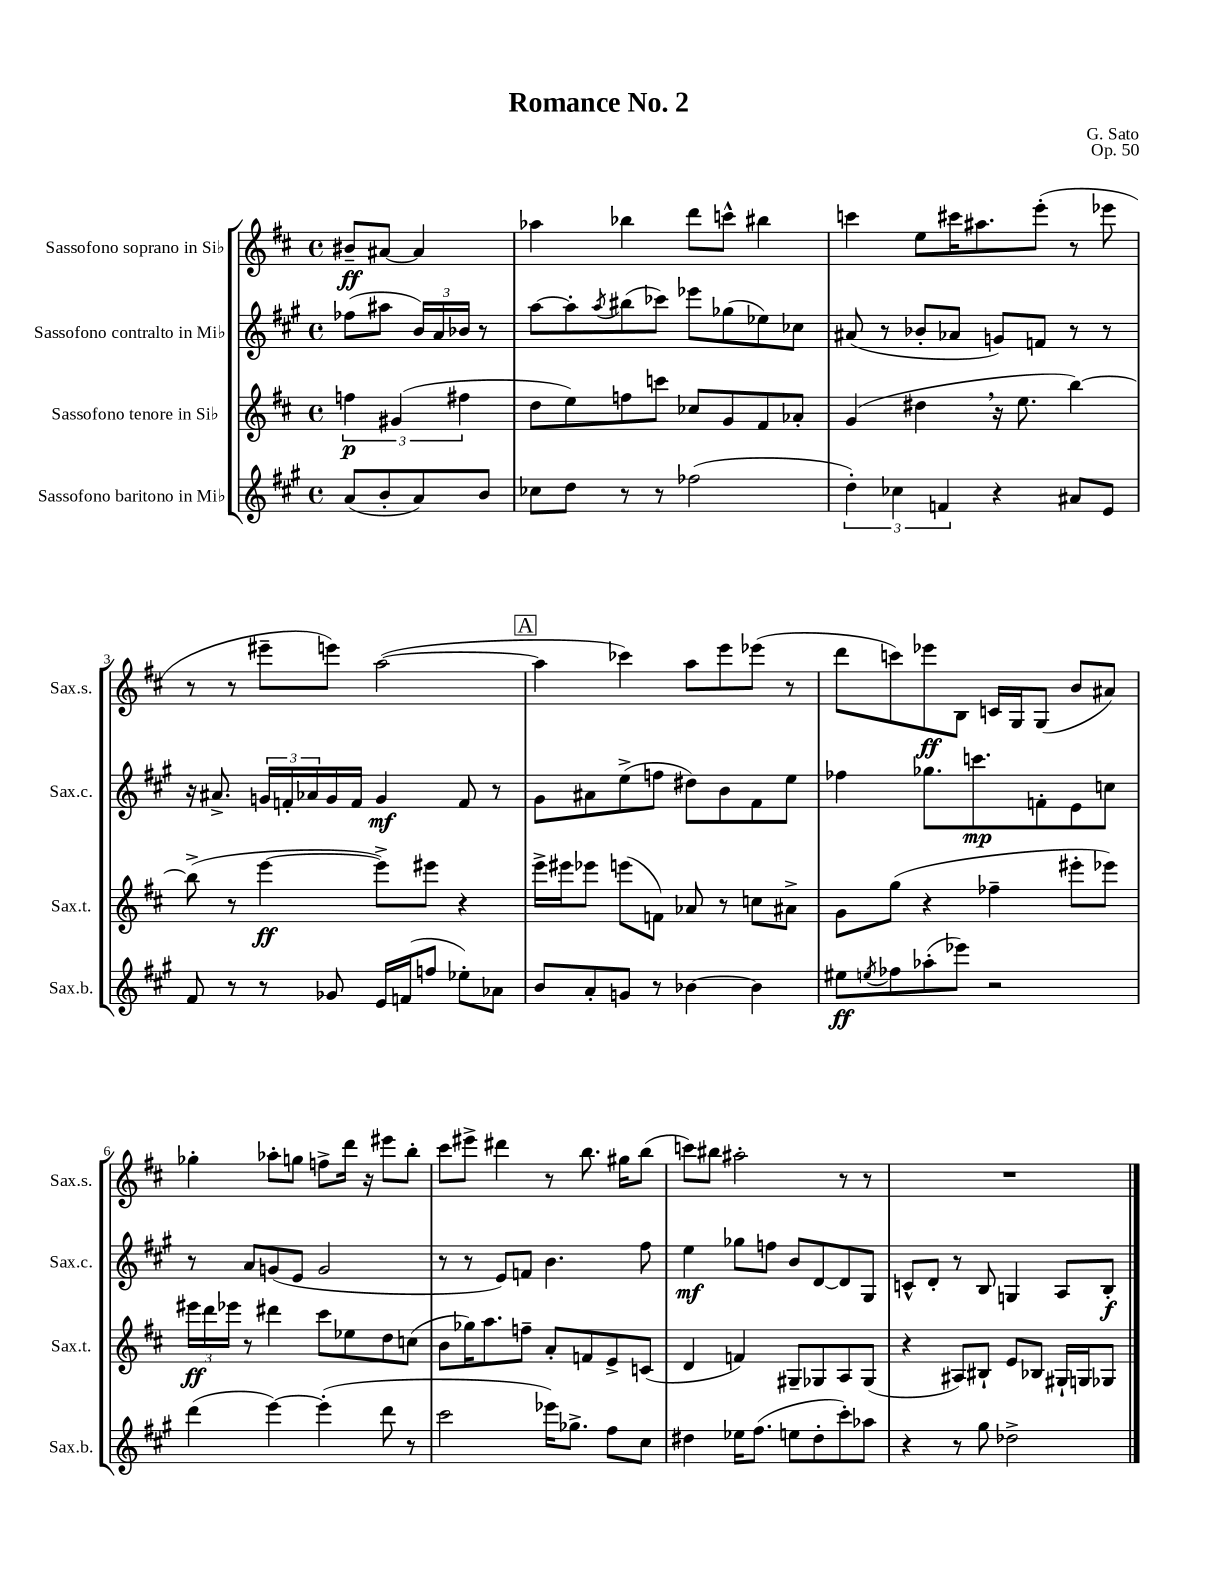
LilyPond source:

\header { title = "Romance No. 2" composer = "G. Sato" opus = "Op. 50" }
<<
\new StaffGroup <<
\new Staff = "s0" \with { instrumentName = "Sassofono soprano in Sib" shortInstrumentName = "Sax.s." } {
    \clef treble \key d \major \defaultTimeSignature \time 4/4 \partial 2
    bis'8--\ff ais'8~ ais'4 |
    aes''4 bes''4 d'''8 c'''8-^ bis''4 |
    c'''4 e''8 cis'''16 ais''8. e'''8-.( r8 ees'''8 |
    r8 r8 eis'''8-- e'''8) a''2~( |
    \mark \markup { \box "A" } a''4 ces'''4) a''8 e'''8 ees'''8( r8 |
    d'''8 c'''8) ees'''8\ff b8 c'16 g16 g8( b'8 ais'8) |
    ges''4-. aes''8-. g''8 f''8-> d'''16 r16 eis'''8 b''8-. |
    cis'''8 eis'''8-> dis'''4 r8 b''8. gis''16 b''8( |
    c'''8) bis''8 ais''2-. r8 r8 |
    R1 \bar "|." |
}
\new Staff = "s1" \with { instrumentName = "Sassofono contralto in Mib" shortInstrumentName = "Sax.c." } {
    \clef treble \key a \major \defaultTimeSignature \time 4/4 \partial 2
    fes''8( ais''8 \tuplet 3/2 { b'16) a'16 bes'16 } r8 |
    a''8~ a''8-. \acciaccatura { a''8 } bis''8( ces'''8) ees'''8 ges''8( ees''8) ces''8 |
    ais'8( r8 bes'8-. aes'8 g'8) f'8 r8 r8 |
    r16 ais'8.-> \tuplet 3/2 { g'16 f'16-. aes'16 } g'16 f'16 g'4\mf f'8 r8 |
    \mark \markup { \box "A" } gis'8 ais'8 e''8->( f''8 dis''8) b'8 fis'8 e''8 |
    fes''4 ges''8. c'''8.\mp f'8-. e'8 c''8 |
    r8 a'8 g'8( e'8 g'2 |
    r8 r8 e'8) f'8 b'4. fis''8 |
    e''4\mf ges''8 f''8 b'8 d'8~ d'8 gis8 |
    c'8-^ d'8-. r8 b8 g4 a8 b8-.\f \bar "|." |
}
\new Staff = "s2" \with { instrumentName = "Sassofono tenore in Sib" shortInstrumentName = "Sax.t." } {
    \clef treble \key d \major \defaultTimeSignature \time 4/4 \partial 2
    \tuplet 3/2 { f''4\p gis'4( fis''4 } |
    d''8 e''8) f''8 c'''8 ces''8 g'8 fis'8 aes'8-. |
    g'4( dis''4 \breathe r16 e''8. b''4~) |
    b''8->( r8 e'''4~\ff e'''8->) eis'''8 r4 |
    \mark \markup { \box "A" } e'''16-> eis'''16 ees'''8 e'''8( f'8) aes'8 r8 c''8 ais'8-> |
    g'8 g''8( r4 fes''4-- eis'''8-. ees'''8) |
    \tuplet 3/2 { eis'''16\ff d'''16 ees'''16 } r8 dis'''4 cis'''8 ees''8 d''8 c''8( |
    b'8 ges''16) a''8. f''8-- a'8-. f'8 e'8-> c'8( |
    d'4 f'4) gis8-- ges8 a8 ges8( |
    r4 ais8) bis8-! e'8 bes8 gis16-! g16 ges8 \bar "|." |
}
\new Staff = "s3" \with { instrumentName = "Sassofono baritono in Mib" shortInstrumentName = "Sax.b." } {
    \clef treble \key a \major \defaultTimeSignature \time 4/4 \partial 2
    a'8( b'8-. a'8) b'8 |
    ces''8 d''8 r8 r8 fes''2( |
    \tuplet 3/2 { d''4-.) ces''4 f'4 } r4 ais'8 e'8 |
    fis'8 r8 r8 ges'8 e'16 f'16( f''8 ees''8-.) aes'8 |
    \mark \markup { \box "A" } b'8 a'8-. g'8 r8 bes'4~ bes'4 |
    eis''8\ff \acciaccatura { e''8 } fes''8 aes''8-.( ees'''8) r2 |
    d'''4( e'''4~) e'''4-.( d'''8 r8 |
    cis'''2 ees'''16) ges''8.-> fis''8 cis''8 |
    dis''4 ees''16 fis''8.( e''8 dis''8-. cis'''8-.) aes''8 |
    r4 r8 gis''8 des''2-> \bar "|." |
}
>>
>>
